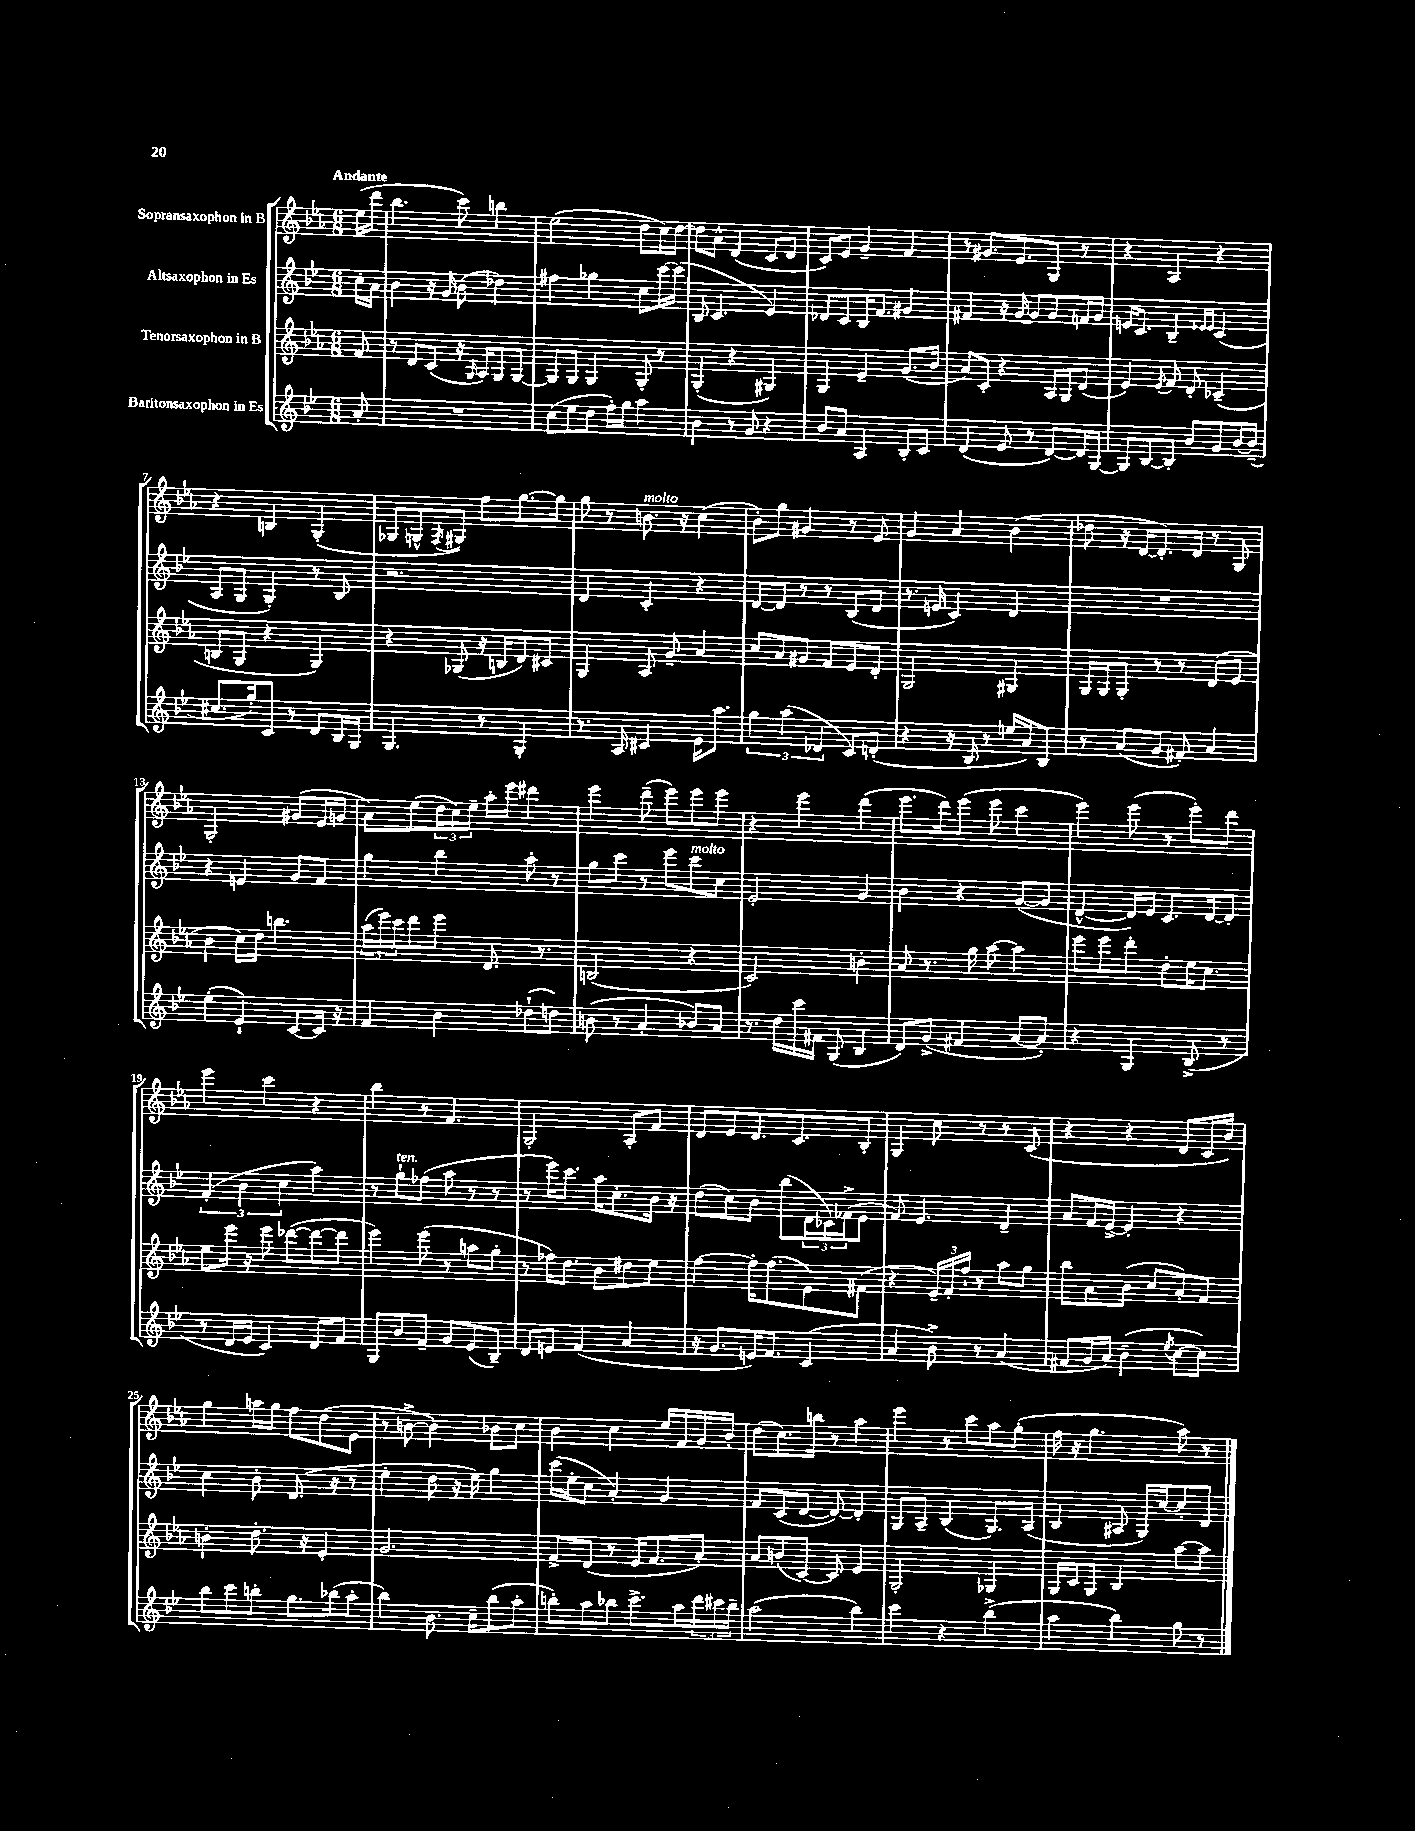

**kern	**kern	**kern	**kern
*staff4	*staff3	*staff2	*staff1
*clefG2	*clefG2	*clefG2	*clefG2
*k[b-e-]	*k[b-e-a-]	*k[b-e-]	*k[b-e-a-]
*M6/8	*M6/8	*M6/8	*M6/8
8a'	8f	16cc'	(16ee-
.	.	16a	16ddd
=	=	=	=
2.r	8r	4b-	4.bb-
.	8d	.	.
.	(8c	16r	.
.	.	16g	.
.	16r	(8b-	8ccc)
.	16qqG	.	.
.	16A-)	.	.
.	8G	4dd-)	4bb
.	[8G	.	.
=	=	=	=
(8cc	8G]	4ff#	(2ee-
8ee-	8G	.	.
8dd	4G	4gg-	.
16ff')	.	.	.
16gg	.	.	.
4aa	8G'	8cc	8dd
.	8r	[16ccc	16cc)
.	.	(16ccc]	[16dd
=	=	=	=
4b-	(4G'	8B-	8dd]
.	.	4.c	8a-^^
8r	4r	.	(4d
8g	.	.	.
4r	4G#)	4e-)	8c
.	.	.	8d
=	=	=	=
8b-	4G	8d-	8c)
8a	.	8c	8e-
4A	4e-~	16B-	4g~
.	.	8.f	.
8B-'	(8.g	4g#	4f
8c	.	.	.
.	16b-	.	.
=	=	=	=
(4d	8a-)	4f#	8r
.	8c'	.	8.g#
8e-	4r	16r	.
.	.	[16g	8.e-
8r	.	8g]	.
[8d)	16A-	8g	8G
.	16G	.	.
16d]	(8d	16f	8r
[16G	.	16g	.
=	=	=	=
8G]	4e-)	16e	4r
.	.	8.c	.
[8B-	.	.	.
.	8qe-	.	.
8B-']	8f	4B-~	4A-
8b-	8d'	.	.
.	.	16qqe-	.
.	.	16qqe-	.
8g	(4c-~	(4c	4r
[16b-	.	.	.
(16b-~]	.	.	.
=	=	=	=
8.cc#	8B	8A	4r
.	8G	8G	.
16gg')	.	.	.
8c	4r	4G')	4B
8r	.	.	.
8d	4G)	8r	(4G'
16B-	.	8B-	.
16G	.	.	.
=	=	=	=
4.G	4r	2.r	8G-
.	.	.	8G^^
.	.	.	8qF
.	(8G-	.	8G#)
8r	16r	.	8ff
.	16B	.	.
4G'	8d)	.	[8.gg
.	8c#	.	.
.	.	.	16gg]
=	=	=	=
8.r	4G	4d	8gg
.	.	.	8r
16A	.	.	.
4c#	8A-	4c'	8.b
.	8g~	.	.
.	.	.	16r
16e-	4a-	4r	(4cc
8.aa	.	.	.
=	=	=	=
6gg	8cc	[8d	8b-')
.	8a-	8d]	8gg
(6aa	.	.	.
.	8g#	8r	4g#
6d-	.	.	.
.	8f	8r	.
8c)	8e-	(8B-	8r
(8d'	8d'	8d	8e-
=	=	=	=
4r	2G	8.r	4g
.	.	16e	.
16r	.	4c)	4a-
16B-	.	.	.
8r	.	.	.
16ee	4G#	4d	(4b-
16a)	.	.	.
8B-	.	.	.
=	=	=	=
8r	16G	2.r	8dd-
.	16G	.	.
(8a	8G'	.	16r
.	.	.	[16d
8g	8r	.	8.d'])
8f#')	8r	.	.
.	.	.	16d
4a	(8d	.	8r
.	8e-	.	8G
=	=	=	=
(4ee-'	4b-	4r	2G'
4e-`)	16cc)	4e	.
.	16dd	.	.
.	4.bb	.	.
[8c	.	8g	(8g#
16c]	.	8f	16e-
16r	.	.	16g
=	=	=	=
4f	(24aa-	4gg	8a-)
.	24eee-)	.	.
.	24ccc	.	.
.	8ddd	.	(8ee-
4b-	8eee-	4bb-	24dd
.	.	.	24cc)
.	.	.	24ee-~
.	8.d	.	16aa-'
.	.	.	16eee-
(8dd-`	.	8aa'	4ddd#
.	8.r	.	.
8dd)	.	8r	.
=	=	=	=
(8b	(2B	8gg	4eee-
8r	.	8ccc	.
4a'	.	8r	(8ddd~
.	.	8eee-	8eee-)
8b-)	4r	8ccc	8eee-
8a	.	8cc	8eee-
=	=	=	=
8.r	2c)	2e-'	4r
16dd	.	.	.
16ccc	.	.	4eee-
16f#	.	.	.
(8G	.	.	.
4B-	4b'	4g	(4ddd
=	=	=	=
8d)	8a-	4b-	8.eee-
(8g^	8.r	.	.
.	.	.	16ddd)
4f#	.	4r	(8eee-
.	16gg	.	.
.	[8aa-	.	8eee-
[8a	4aa-]	([8g	4ccc
8a'])	.	8g]	.
=	=	=	=
4r	8eee-	[4d^^	4eee-)
.	8eee-	.	.
4G	8ddd'	16d])	(8eee-
.	.	16e-	.
.	8dd'	8.c	8r
(8B-^	16ee-	.	8eee-')
.	8.cc	[16d	.
8r	.	8d']	8ddd
=	=	=	=
8r	8ee-	(6f'	4eee-
16d	16eee-	.	.
.	.	6b-	.
16e-	16r	.	.
4c)	8eee-	.	4ccc
.	.	6cc	.
.	([8ddd-	.	.
8d	8ddd-_	4aa)	4r
8f	8ddd-]	.	.
=	=	=	=
8G	4eee-)	8r	4bb-
8b-	.	8gg`	.
8f~	(8eee-	(8ff-	8r
8g	8r	8aa	4.f
(8e-	8aa	8r	.
8B-~)	8gg'	8r	.
=	=	=	=
8d	8r	8r	2G'
8e	16ff-)	16eee-)	.
.	8.dd	8.ccc	.
(4f	.	.	.
.	8b-	16aa	.
.	.	8.cc'	.
4a	8dd#	.	8A-'
.	8ee-	16b-	8f
.	.	16r	.
=	=	=	=
16r	[4ff	(8dd	8d
8.g	.	.	.
.	.	8cc)	8e-
16e)	16ff']	8b-	8.d
8.f	(8.ff	.	.
.	.	(8bb-	.
.	.	.	8.c
(4c	8e-)	24d	.
.	.	24c-)	.
.	.	(24f-^	.
.	(8f#	8e-	8B-'
=	=	=	=
4a	4r	8f)	4G
.	.	4.e-	.
8b-^)	24e-~)	.	8cc
.	24f'	.	.
.	24ff`	.	.
8r	8r	.	8r
(4a	8aa-	4d~	8r
.	8gg	.	(8c
=	=	=	=
8f#	8bb-	8a	4r
16g	8a-	16f	.
16a)	.	[16e-^	.
(4b-~	(8b-	4e-']	4r
.	8cc	.	.
8qee-	.	.	.
[8cc	8a-')	4r	8d
8cc])	8f	.	16c
.	.	.	16b-)
=	=	=	=
8bb-	4b'	4cc	4gg
8ccc	.	.	.
8bb'	8.dd'	8b-'	16aa
.	.	.	16gg
8.gg	.	(8.d	8ff
.	16r	.	.
.	4e-'	.	(8dd
(16bb-	.	16r	.
8aa'	.	8r	8e-
=	=	=	=
4bb-)	2.g	4ee-'	8r
.	.	.	[8b^
8.b-	.	8dd	4b])
.	.	16r	.
16cc~	.	16ee-)	.
(8bb-	.	4gg	8b-
8aa'	.	.	8cc
=	=	=	=
8bb')	8f^	(16ccc	4b-
.	.	16ee-'	.
8aa	(8d	8cc	.
8bb-	8r	4a')	4cc
8.ccc^	16e-	.	.
.	8.f	.	.
.	.	4g	16ee-
16aa	.	.	16f
24ddd	8a-')	.	16g
24ccc#	.	.	.
.	.	.	16b-'
24bb-~	.	.	.
=	=	=	=
(2aa	8a-	8f	(8dd
.	(8b	(8c	8.cc)
.	[8c)	[8d	.
.	.	.	16bb
.	8c]	8d_)	8r
4bb-)	4e-	4d']	4aa-
=	=	=	=
4ccc	2G'	8G	4eee-
.	.	8A~	.
4r	.	(4B-	8r
.	.	.	8ccc
(4bb-^	4G-	8.G)	8aa-
.	.	.	(8gg'
.	.	(16A	.
=	=	=	=
4aa	16G	4B-	16ff
.	16c	.	16r
.	8G	.	4.gg
4bb-)	4B-	8A#	.
.	.	16G)	.
.	.	[16cc	.
8gg	[8aa-	8cc']	8aa-)
8r	8aa-]	8d	8r
==	==	==	==
*-	*-	*-	*-
